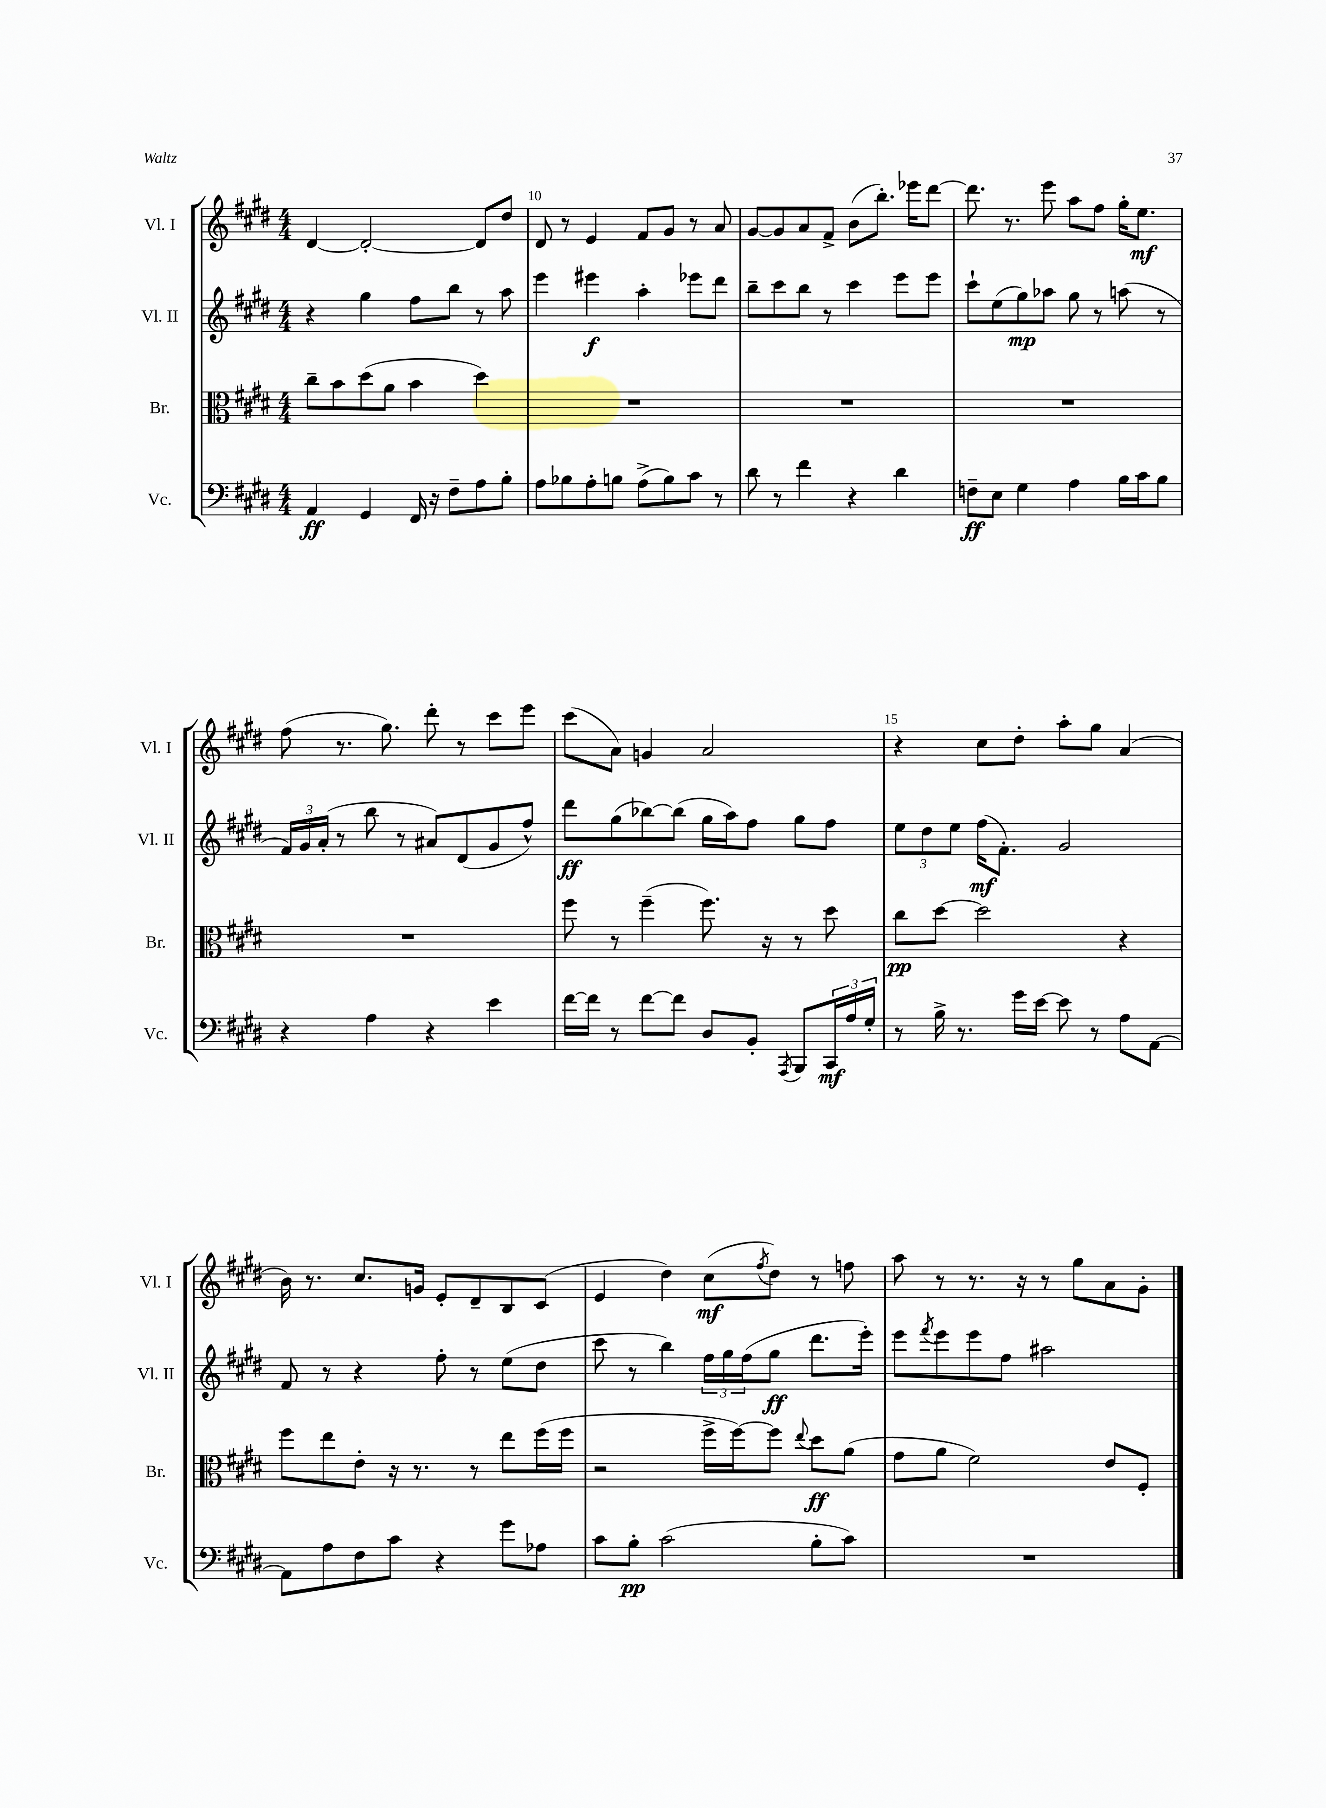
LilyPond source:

<<
\new StaffGroup <<
\new Staff = "s0" \with { instrumentName = "Vl. I" shortInstrumentName = "Vl. I" } {
    \clef treble \key e \major \numericTimeSignature \time 4/4
    dis'4~ dis'2~-. dis'8 dis''8 |
    dis'8 r8 e'4 fis'8 gis'8 r8 a'8 |
    gis'8~ gis'8 a'8 fis'8-> b'8( b''8.-.) ees'''16 dis'''8~ |
    dis'''8. r8. e'''8 a''8 fis''8 gis''16-. e''8.\mf |
    fis''8( r8. gis''8.) dis'''8-. r8 cis'''8 e'''8 |
    cis'''8( a'8) g'4 a'2 |
    r4 cis''8 dis''8-. a''8-. gis''8 a'4( |
    b'16) r8. cis''8. g'16 e'8-. dis'8-- b8 cis'8( |
    e'4 dis''4) cis''8\mf( \acciaccatura { fis''8 } dis''8) r8 f''8 |
    a''8 r8 r8. r16 r8 gis''8 a'8 gis'8-. \bar "|." |
}
\new Staff = "s1" \with { instrumentName = "Vl. II" shortInstrumentName = "Vl. II" } {
    \clef treble \key e \major \numericTimeSignature \time 4/4
    r4 gis''4 fis''8 b''8 r8 a''8 |
    e'''4 eis'''4\f a''4-. ees'''8 dis'''8 |
    b''8-- cis'''8 b''8 r8 cis'''4 e'''8 e'''8 |
    cis'''8-! e''8( gis''8\mp) aes''8 gis''8 r8 a''8( r8 |
    \tuplet 3/2 { fis'16) gis'16 a'16-.( } r8 b''8 r8 ais'8) dis'8( gis'8 fis''8-^) |
    dis'''8\ff gis''8( bes''8~) bes''8( gis''16 a''16) fis''8 gis''8 fis''8 |
    \tuplet 3/2 { e''8 dis''8 e''8 } fis''16\mf( fis'8.-.) gis'2 |
    fis'8 r8 r4 fis''8-. r8 e''8( dis''8 |
    cis'''8 r8 b''4) \tuplet 3/2 { fis''16 gis''16 fis''16( } gis''8\ff dis'''8. e'''16-.) |
    e'''8 \acciaccatura { fis'''8 } e'''8 e'''8 fis''8 ais''2 \bar "|." |
}
\new Staff = "s2" \with { instrumentName = "Br." shortInstrumentName = "Br." } {
    \clef alto \key e \major \numericTimeSignature \time 4/4
    cis''8-- b'8 dis''8( a'8 b'4 dis''4) |
    R1 |
    R1 |
    R1 |
    R1 |
    fis''8 r8 fis''4--( fis''8.) r16 r8 dis''8 |
    cis''8\pp dis''8~ dis''2 r4 |
    fis''8 e''8 e'8-. r16 r8. r8 e''8 fis''16( fis''16 |
    r2 fis''16-> fis''16~) fis''8 \appoggiatura { e''8 } dis''8\ff a'8( |
    gis'8 a'8 fis'2) e'8 fis8-. \bar "|." |
}
\new Staff = "s3" \with { instrumentName = "Vc." shortInstrumentName = "Vc." } {
    \clef bass \key e \major \numericTimeSignature \time 4/4
    a,4\ff gis,4 fis,16 r16 fis8-- a8 b8-. |
    a8 bes8 a8-. b8 a8->( b8) cis'8 r8 |
    dis'8 r8 fis'4 r4 dis'4 |
    f8--\ff e8 gis4 a4 b16 cis'16 b8 |
    r4 a4 r4 e'4 |
    fis'16~ fis'16 r8 fis'8~ fis'8 dis8 b,8-. \acciaccatura { a,,8 } b,,8 \tuplet 3/2 { cis,16\mf a16 gis16-. } |
    r8 b16-> r8. gis'16 e'16~ e'8 r8 a8 a,8~ |
    a,8 a8 fis8 cis'8 r4 gis'8 aes8 |
    cis'8 b8-.\pp cis'2( b8-. cis'8) |
    R1 \bar "|." |
}
>>
>>
\layout { \context { \Score currentBarNumber = #9 \override BarNumber.break-visibility = ##(#f #t #t) barNumberVisibility = #(every-nth-bar-number-visible 5) } }
